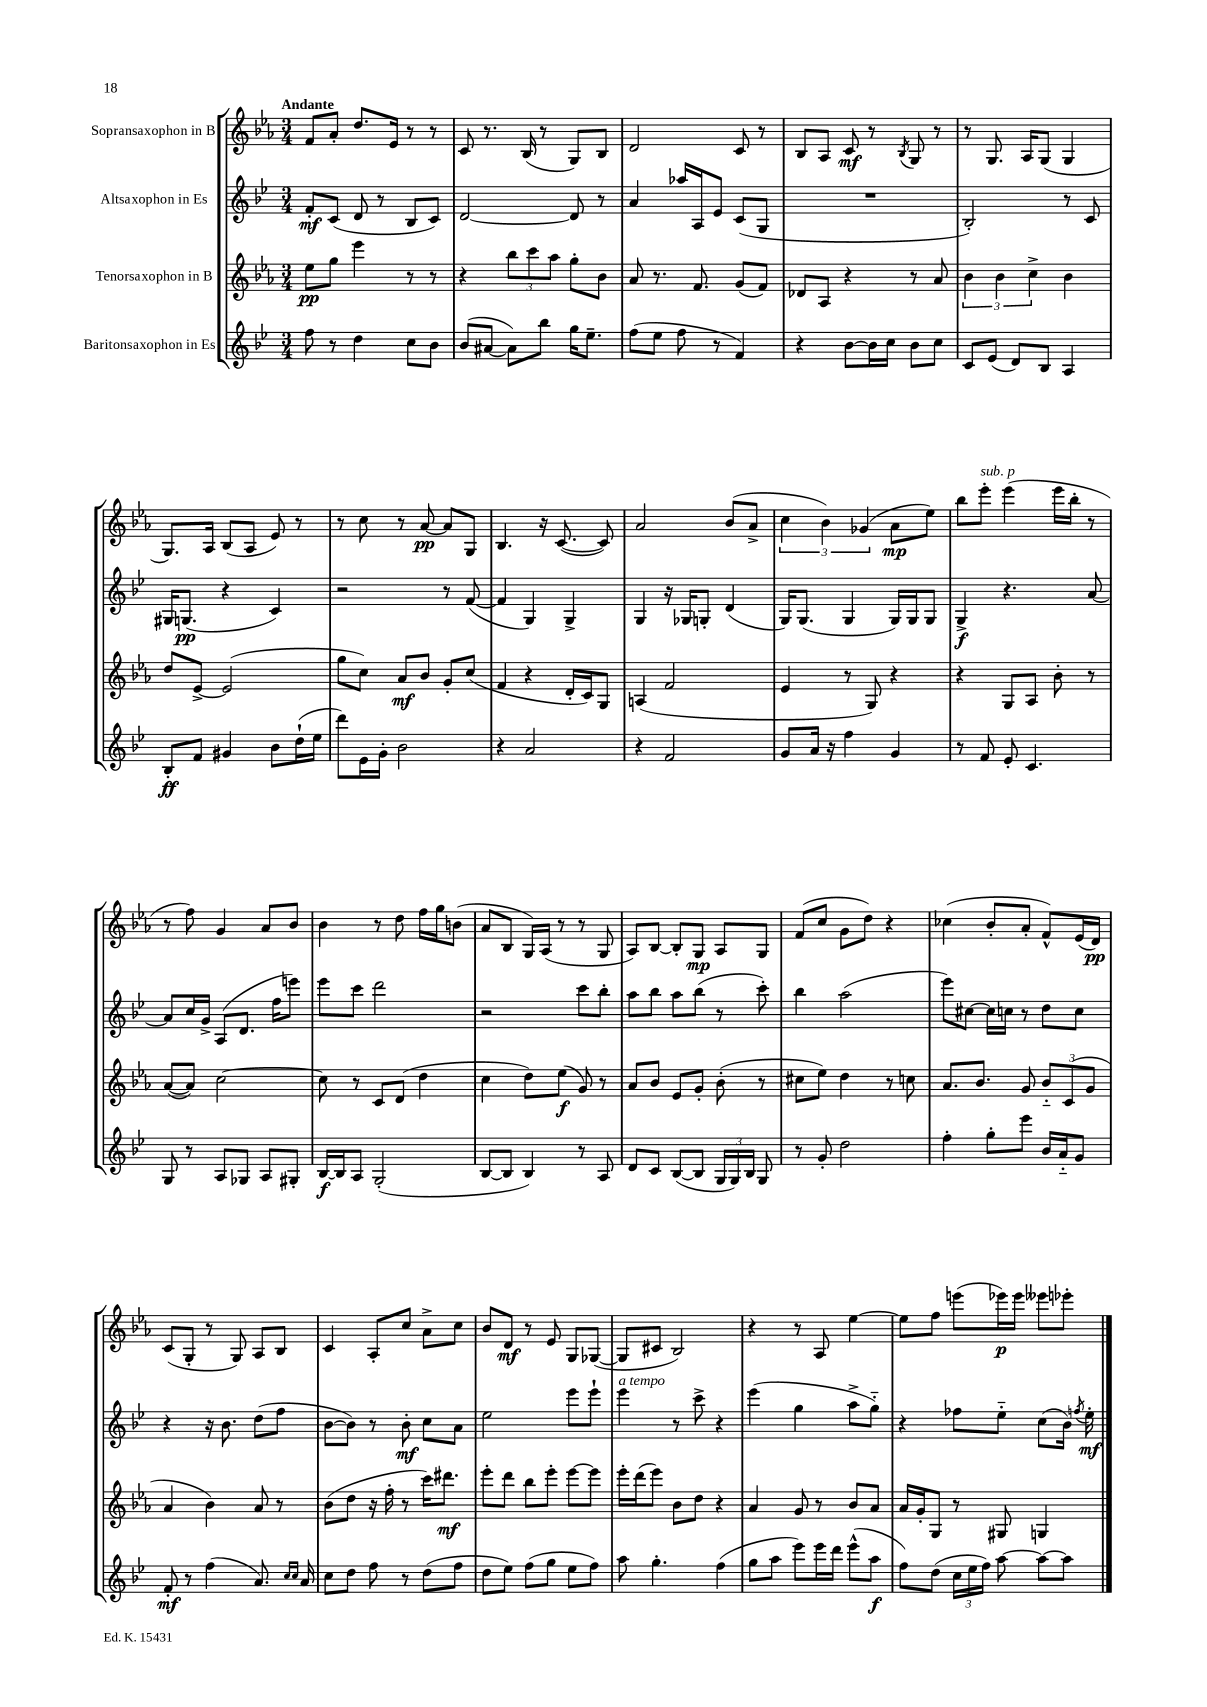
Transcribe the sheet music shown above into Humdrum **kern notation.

**kern	**kern	**kern	**kern
*staff4	*staff3	*staff2	*staff1
*clefG2	*clefG2	*clefG2	*clefG2
*k[b-e-]	*k[b-e-a-]	*k[b-e-]	*k[b-e-a-]
*M3/4	*M3/4	*M3/4	*M3/4
8ff	8ee-	8f'	8f
8r	8gg	(8c	8a-'
4dd	4eee-	8d	8.dd
.	.	8r	.
.	.	.	16e-
8cc	8r	8B-	8r
8b-	8r	8c)	8r
=	=	=	=
(8b-	4r	[2d	8c
[8a#	.	.	8.r
8a#])	12bb-	.	.
.	.	.	(16B-
.	12ccc	.	.
8bb-	.	.	8r
.	12aa-	.	.
16gg	8gg'	8d]	8G)
8.ee-~	.	.	.
.	8b-	8r	8B-
=	=	=	=
(8ff	8a-	4a	2d
8ee-	8.r	.	.
8ff	.	16aa-	.
.	8.f	16A	.
8r	.	8e-	.
4f)	(8g	(8c	8c
.	8f)	8G	8r
=	=	=	=
4r	8d-	2.r	8B-
.	8A-	.	8A-
[8b-	4r	.	8c
16b-]	.	.	8r
16cc	.	.	.
.	.	.	8qB-
8b-	8r	.	8G
8cc	8a-	.	8r
=	=	=	=
8c	6b-	2B-')	8r
(8e-	.	.	8.G
.	6b-	.	.
8d)	.	.	.
.	.	.	16A-
.	6cc^	.	.
8B-	.	.	(8G
4A	4b-	8r	4G
.	.	8c	.
=	=	=	=
8B-'	8dd	16G#	8.G)
.	.	(8.G	.
8f	[8e-^	.	.
.	.	.	16A-
4g#	(2e-]	4r	(8B-
.	.	.	8A-
8b-	.	4c)	8e-)
(16dd`	.	.	8r
16ee-	.	.	.
=	=	=	=
8ddd)	8gg	2r	8r
16e-	8cc)	.	8cc
16g'	.	.	.
2b-	8a-	.	8r
.	8b-	.	[8a-
.	8g'	8r	8a-]
.	(8cc	([8f	8G
=	=	=	=
4r	4f	4f]	4.B-
2a	4r	4G)	.
.	.	.	16r
.	.	.	([8.c
.	16d'	4G^	.
.	16c)	.	.
.	8G	.	8c])
=	=	=	=
4r	(4A	4G	2a-
2f	2f	16r	.
.	.	16G-	.
.	.	8G'	.
.	.	(4d	(8b-
.	.	.	8a-^
=	=	=	=
8g	4e-	16G)	6cc
.	.	(8.G	.
16a	.	.	.
.	.	.	6b-)
16r	.	.	.
4ff	8r	4G	.
.	.	.	(6g-
.	8G)	.	.
4g	4r	16G)	8a-
.	.	16G	.
.	.	8G	8ee-)
=	=	=	=
8r	4r	4G^	8bb-
8f	.	.	8eee-'
8e-'	8G	4.r	(4eee-
4.c	8A-	.	.
.	8b-'	.	16eee-
.	.	.	16bb-'
.	8r	[8a	8r
=	=	=	=
8G	([8a-	8a]	8r
8r	8a-])	16cc	8ff)
.	.	16g^	.
8A	[2cc	(8A	4g
8G-	.	8.d	.
8A	.	.	8a-
.	.	16ff	.
8G#'	.	8eee)	8b-
=	=	=	=
[16B-	8cc]	8eee-	4b-
16B-]	.	.	.
8A	8r	8ccc	.
(2G'	8c	2ddd	8r
.	(8d	.	8dd
.	4dd	.	16ff
.	.	.	16gg
.	.	.	(8b
=	=	=	=
[8B-	4cc	2r	8a-
8B-]	.	.	8B-
4B-)	8dd)	.	16G)
.	.	.	(16A-
.	(8ee-	.	8r
8r	8g)	8ccc	8r
8A	8r	8bb-'	8G
=	=	=	=
8d	8a-	8aa	8A-)
8c	8b-	8bb-	[8B-
([8B-	8e-	8aa	8B-']
8B-]	8g'	(8bb-	8G
24G	(8b-'	8r	8A-
24G)	.	.	.
24B-	.	.	.
8G	8r	8ccc')	8G
=	=	=	=
8r	8cc#	4bb-	(8f
8g'	8ee-)	.	8cc
2dd	4dd	(2aa	8g
.	.	.	8dd)
.	8r	.	4r
.	8cc	.	.
=	=	=	=
4ff'	8.a-	8eee-)	(4cc-
.	.	[8cc#	.
.	8.b-	.	.
8gg'	.	16cc#]	8b-'
.	.	16cc	.
8eee-	8g	8r	8a-'
16b-	12b-'~	8dd	8f^^)
16a'~	.	.	.
.	(12c	.	.
8g	.	8cc	(16e-
.	12g	.	.
.	.	.	16d)
=	=	=	=
8f'	4a-	4r	(8c
8r	.	.	8G'
(4ff	4b-)	16r	8r
.	.	8.b-	.
.	.	.	8G)
8.a)	8a-	(8dd	8A-
.	8r	8ff	8B-
16qqcc	.	.	.
16qqcc	.	.	.
16a	.	.	.
=	=	=	=
8cc	(8b-	[8b-	4c
8dd	8dd	8b-])	.
8ff	16r	8r	8A-'
.	16ff'	.	.
8r	8r	8b-'	8cc
(8dd	16ccc)	8cc	8a-^
.	8.ddd#	.	.
8ff	.	8a	8cc
=	=	=	=
8dd	8eee-'	2ee-	8b-
8ee-)	8ddd	.	8d
(8ff	8bb-	.	8r
8gg	8eee-'	.	8e-
8ee-	[8eee-	8eee-	8G
8ff)	8eee-]	8eee-`	([8G-
=	=	=	=
8aa	16eee-'	4eee-	8G-]
.	(16ddd	.	.
4.gg'	8eee-)	.	8c#
.	8b-	8r	2B-)
.	8dd	8ccc^	.
(4ff	4r	4r	.
=	=	=	=
8gg	4a-	(4eee-	4r
8aa	.	.	.
8eee-)	8g	4gg	8r
16eee-	8r	.	8A-
16ddd	.	.	.
(8eee-^^	8b-	8aa^	[4ee-
8aa	8a-	8gg'~)	.
=	=	=	=
8ff)	16a-	4r	8ee-]
.	16g'	.	.
(8dd	8G	.	8ff
24cc	8r	8ff-	(8eee
24ee-	.	.	.
24ff)	.	.	.
[8aa	8G#	8ee-'~	16eee-)
.	.	.	16eee-
8aa_	4G	(8cc	8eee--
8aa]	.	16b-)	8eee-'
.	.	8qff	.
.	.	16ee-'	.
==	==	==	==
*-	*-	*-	*-
